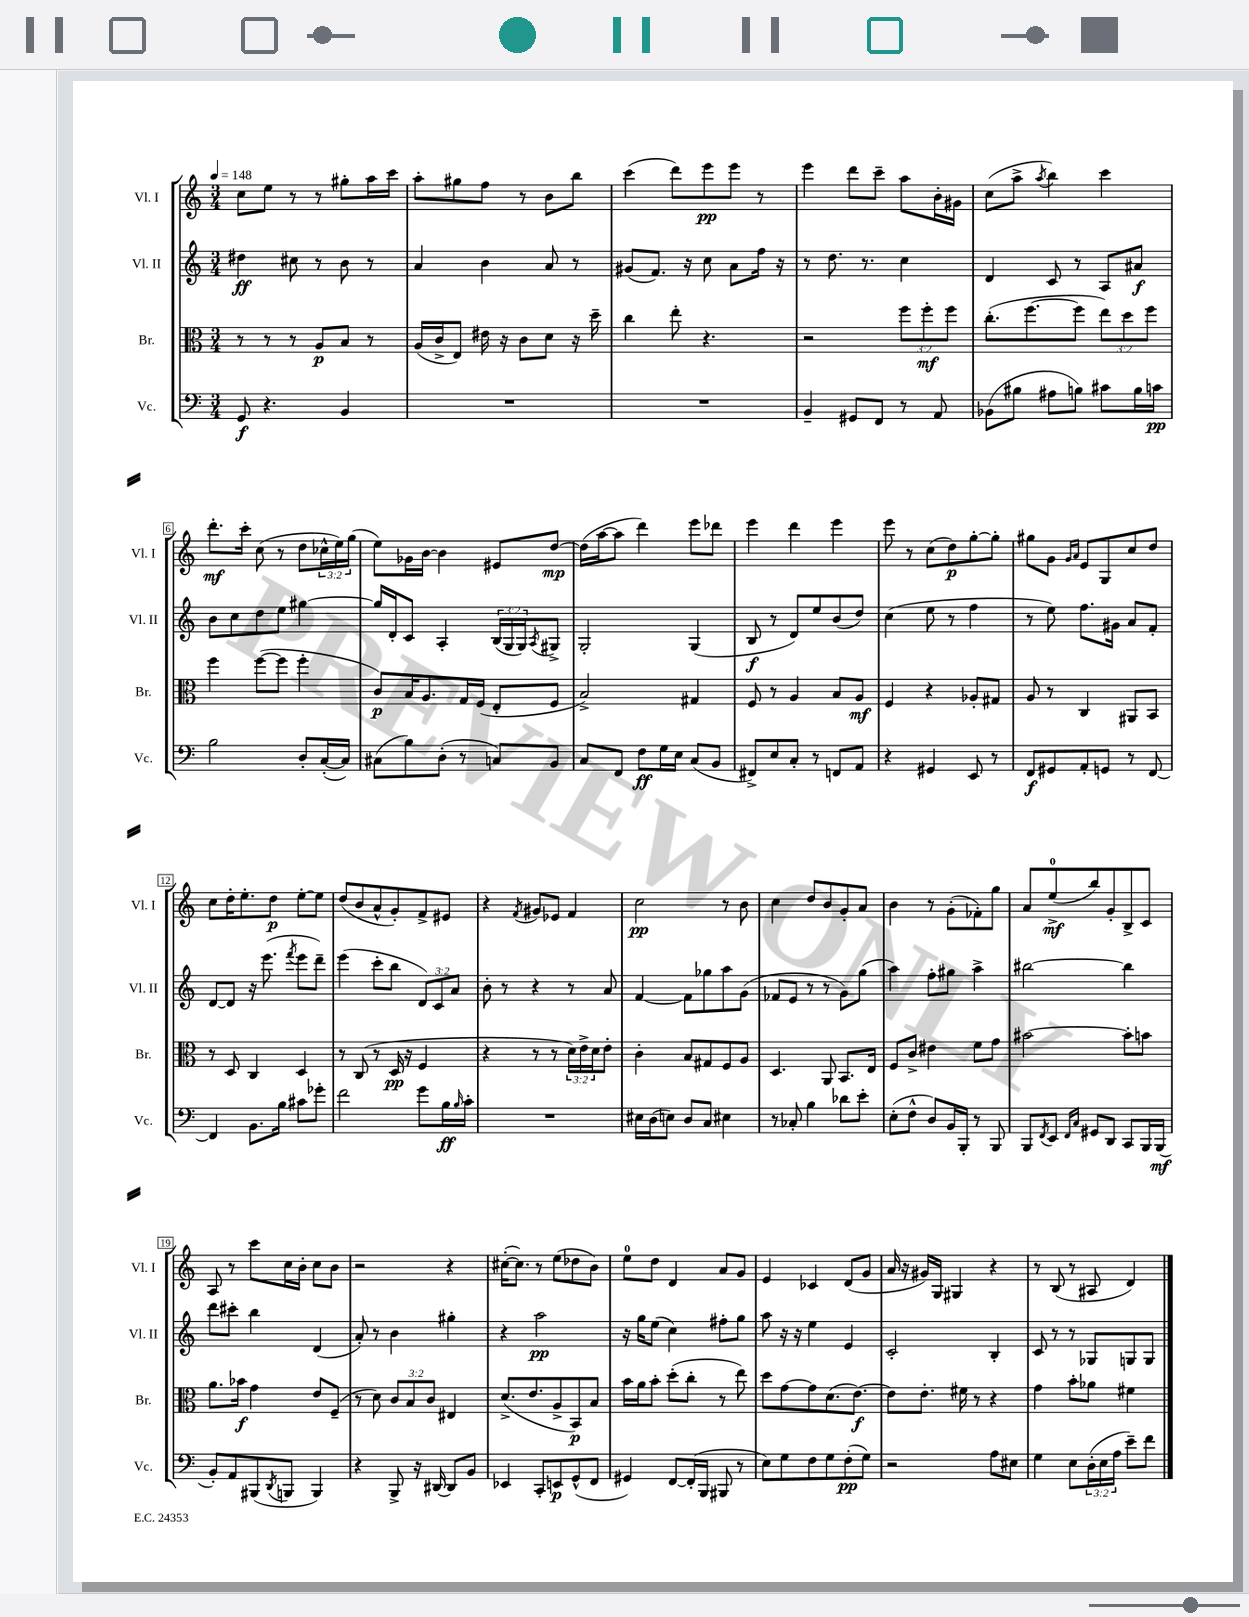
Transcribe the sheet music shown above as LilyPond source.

<<
\new StaffGroup <<
\new Staff = "s0" \with { instrumentName = "Vl. I" shortInstrumentName = "Vl. I" } {
    \clef treble \key c \major \numericTimeSignature \time 3/4 \override Staff.TupletNumber.text = #tuplet-number::calc-fraction-text \tempo 4 = 148
    c''8 e''8 r8 r8 gis''8-. a''16 c'''16 |
    a''8-. gis''8 f''8 r8 b'8 b''8 |
    c'''4( d'''8) e'''8\pp e'''8 r8 |
    e'''4 d'''8 c'''8-- a''8 b'16-. gis'16 |
    c''8( a''8-> \acciaccatura { a''8 } b''4) c'''4 |
    d'''8.-.\mf c'''16-. c''8( r8 d''8 \tuplet 3/2 { ces''16-^ e''16) g''16( } |
    e''8) ges'16 b'16~ b'4 eis'8 d''8~\mp |
    d''16( a''16~ a''8 d'''4) e'''8 des'''8 |
    e'''4 d'''4 e'''4 |
    e'''8 r8 c''8( d''8\p) g''8~-. g''8-. |
    gis''8 g'8 \grace { g'16 a'16 } e'8 g8 c''8 d''8 |
    c''8 d''16-. e''8.-. d''8\p e''8~-. e''8 |
    d''8( b'8 a'8-^ g'8-.) f'8-> eis'8 |
    r4 \acciaccatura { f'8 } gis'8 ees'8 f'4 |
    c''2\pp r8 b'8 |
    c''4 d''8 b'8 g'8-. a'8 |
    b'4 r8 g'8-.( fes'8-.) g''8 |
    a'8 e''8-0->\mf( b''8) g'8-. b8-> c'8 |
    a8 r8 c'''8 c''16 b'16-. c''8 b'8 |
    r2 r4 |
    cis''16~-.( cis''8.) r8 e''8( des''8 b'8) |
    e''8-0 d''8 d'4 a'8 g'8 |
    e'4 ces'4 d'8( g'8 |
    a'16 r16 gis'16) g16 gis4 r4 |
    r8 b8( r8 ais8 d'4) \bar "|." |
}
\new Staff = "s1" \with { instrumentName = "Vl. II" shortInstrumentName = "Vl. II" } {
    \clef treble \key c \major \numericTimeSignature \time 3/4 \override Staff.TupletNumber.text = #tuplet-number::calc-fraction-text
    dis''4\ff cis''8 r8 b'8 r8 |
    a'4 b'4 a'8 r8 |
    gis'8( f'8.) r16 c''8 a'8 f''16 r16 |
    r8 d''8. r8. c''4 |
    d'4 c'8 r8 a8 ais'8\f |
    b'8 c''8 d''8 e''8 gis''4~ |
    gis''16 d'16-. c'8 a4-. \tuplet 3/2 { b16( g16 g16) } \acciaccatura { a8 } gis8-> |
    g2-. g4( |
    b8\f r8 d'8) e''8 b'8( d''8) |
    c''4( e''8 r8 f''4 |
    r8 e''8) f''8. gis'16 a'8 f'8-. |
    d'8~ d'8 r16 e'''8.( \acciaccatura { f'''8 } e'''8 d'''8--) |
    e'''4( c'''8-. b''8 \tuplet 3/2 { d'8) c'8 a'8 } |
    b'8-. r8 r4 r8 a'8 |
    f'4~ f'8 ges''8 a''8 g'8( |
    fes'8 e'8 r8 r8 g'8) g''8( |
    a''4) f''8-. gis''8 a''4-> |
    bis''2~ bis''4 |
    d'''8 cis'''8-. b''4 d'4( |
    a'8-.) r8 b'4 gis''4-. |
    r4 a''2\pp |
    r16 g''16 e''8( c''4) fis''8-. g''8 |
    a''8 r16 r16 e''4 e'4 |
    c'2-. b4-. |
    c'8 r8 r8 ges8 g8 g8 \bar "|." |
}
\new Staff = "s2" \with { instrumentName = "Br." shortInstrumentName = "Br." } {
    \clef alto \key c \major \numericTimeSignature \time 3/4 \override Staff.TupletNumber.text = #tuplet-number::calc-fraction-text
    r8 r8 r8 a8\p b8 r8 |
    a16( c'16-> e8) eis'16 r16 c'8 d'8 r16 d''16-- |
    c''4 e''8-. r4. |
    r2 \tuplet 3/2 { f''8 f''8-.\mf f''8 } |
    c''8.-.( f''8.~ f''8 \tuplet 3/2 { e''8) d''8 f''8 } |
    f''4 f''8~( f''8 f''4-. |
    c'8\p) b16 a8. g16 f16( e8-. f8 |
    b2->) gis4 |
    f8 r8 a4 b8 a8\mf |
    f4 r4 aes8-. gis8 |
    a8 r8 c4 ais,8 b,8 |
    r8 d8 c4 d4 |
    r8 c8( r8 d16\pp r16 f4 |
    r4 r8 r8 \tuplet 3/2 { d'16) e'16-> d'16 } e'8-. |
    c'4-. b8 gis8 f8 a8 |
    d4. a,8 b,8. e16 |
    f8 c'8-> eis'4 f'8 g'8 |
    bis'2~ bis'8-. b'8 |
    a'8. bes'16\f g'4 e'8 f8--( |
    r8 d'8) \tuplet 3/2 { c'8 b8 c'8 } eis4 |
    d'8.->( e'8. a8-> b,8\p) b8 |
    b'16 a'16 b'8-. d''8-.( c''8-. r8 e''8) |
    d''8 g'8~ g'8 d'8.( e'8.~\f) |
    e'8 e'8.-. fis'16 r8 r4 |
    g'4 b'8-. aes'8 fis'4 \bar "|." |
}
\new Staff = "s3" \with { instrumentName = "Vc." shortInstrumentName = "Vc." } {
    \clef bass \key c \major \numericTimeSignature \time 3/4 \override Staff.TupletNumber.text = #tuplet-number::calc-fraction-text
    g,8\f r4. b,4 |
    R2. |
    R2. |
    b,4-- gis,8 f,8 r8 a,8 |
    bes,8( bis8 ais8 b8) cis'8 b16 c'16\pp |
    b2 d8-. c16~-.( c16) |
    cis8( b8) d8-.( r8 c8) b,8 |
    c8 f,8 f8\ff g16 e16 c8( b,8 |
    fis,8->) e8 c8-. r8 f,8 a,8 |
    r4 gis,4 e,8 r8 |
    f,8\f gis,8 a,8-. g,8 r8 f,8~ |
    f,4 b,8. b16 cis'8 ges'8-. |
    f'2 g'8 b16\ff \grace { b16 } c'16-. |
    R2. |
    eis16 d16( e8) d8 c8 eis4 |
    r8 ces8-. b4 des'8 e'8-. |
    e8-.( f8-^ d8) b,16 b,,16-. r8 b,,8 |
    b,,8 \acciaccatura { f,8 } e,8 \grace { f,16 c16 } gis,8 d,8 c,8 b,,16 b,,16\mf( |
    b,8-.) a,8 bis,,8( \acciaccatura { d,8 } b,,8 b,,4) |
    r4 b,,8-> r16 dis,16~ dis,8 b,8 |
    ees,4 c,8-. e,8\p g,8-^( f,8 |
    gis,4) f,8~ f,16-.( b,,16 bis,,8 r8 |
    e8) g8 f8 g8 f8-.\pp( g8) |
    r2 a8 eis8 |
    g4 e8 \tuplet 3/2 { d16-.( e16 a16 } e'8--) f'8 \bar "|." |
}
>>
>>
\layout { \context { \Score \override BarNumber.stencil = #(make-stencil-boxer 0.1 0.3 ly:text-interface::print) } }
